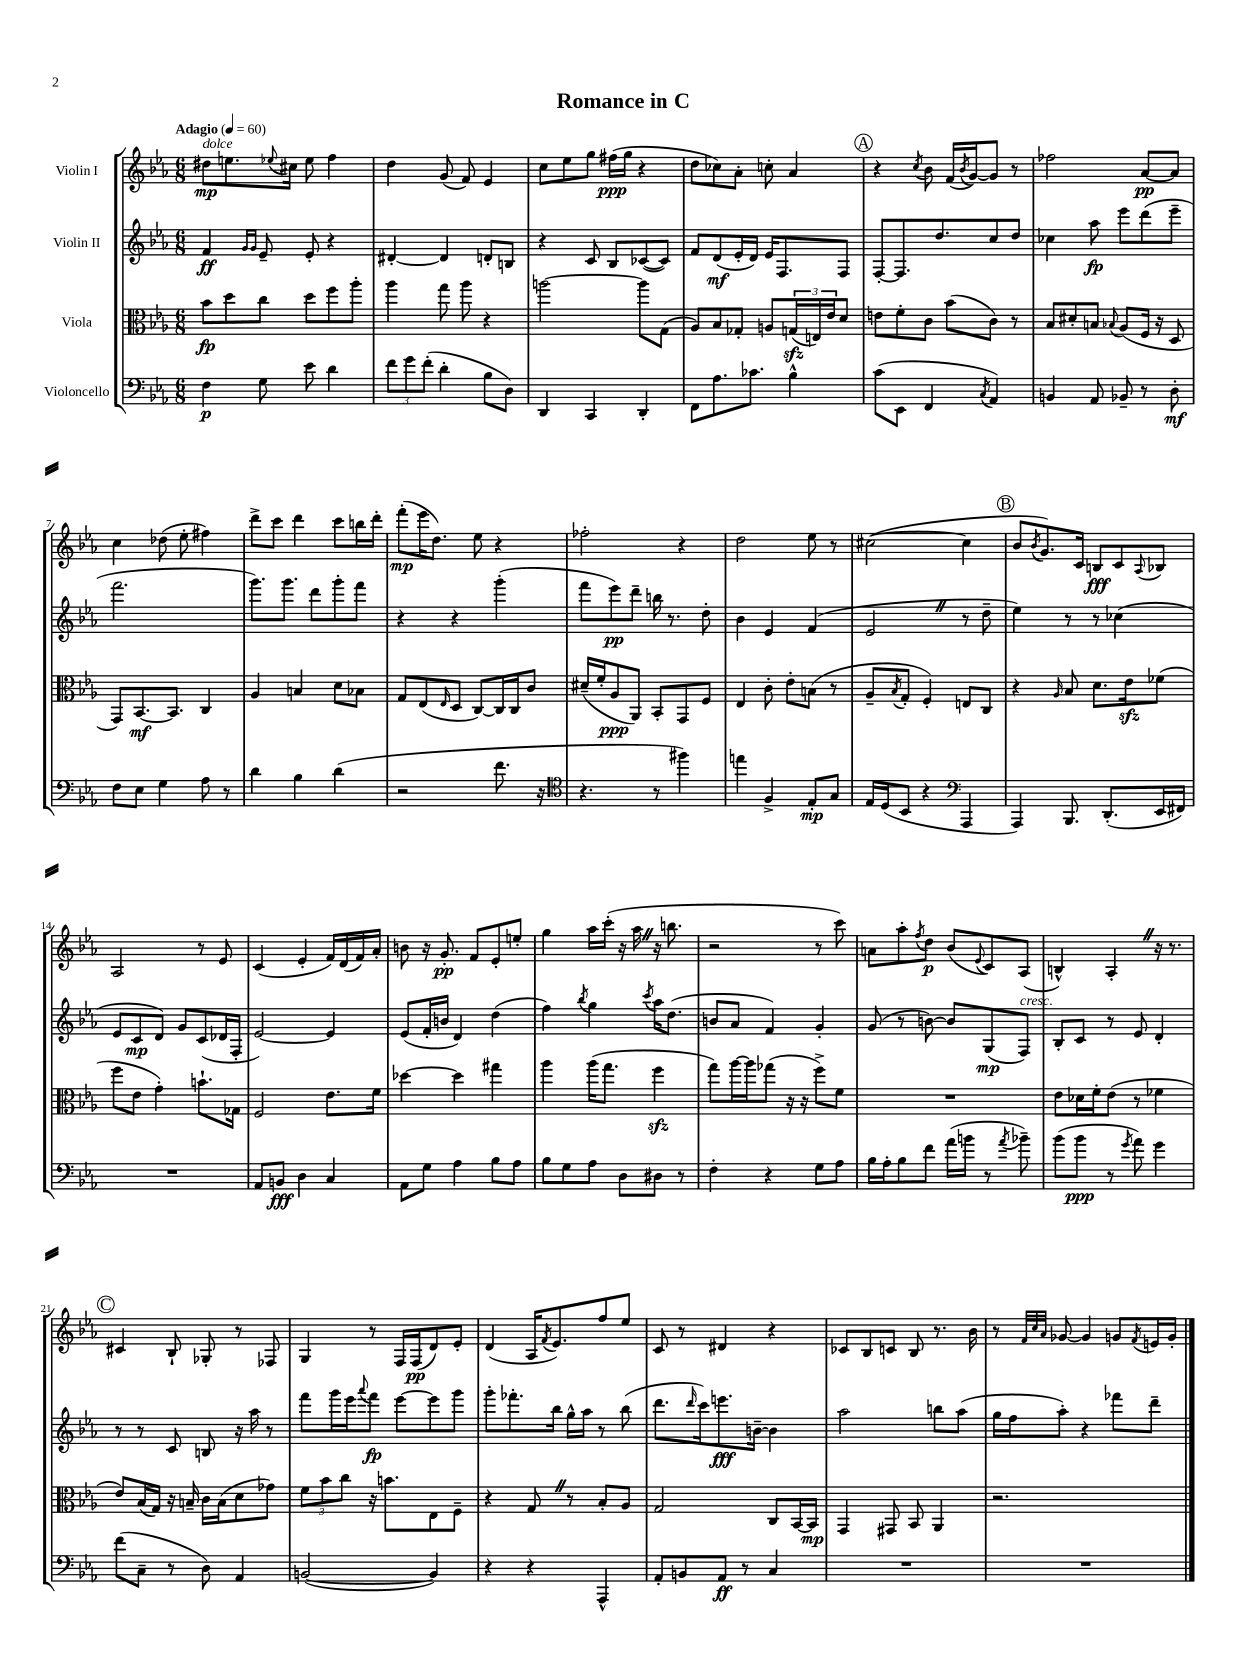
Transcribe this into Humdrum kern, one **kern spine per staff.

**kern	**kern	**kern	**kern
*staff4	*staff3	*staff2	*staff1
*clefF4	*clefC3	*clefG2	*clefG2
*k[b-e-a-]	*k[b-e-a-]	*k[b-e-a-]	*k[b-e-a-]
*M6/8	*M6/8	*M6/8	*M6/8
*MM60	*MM60	*MM60	*MM60
4F\	8b-\L	4f/	8dd#\L
.	8dd\	.	8.ee\
.	.	16qqg/LL	.
.	.	16qqg/JJ	.
8G\	8cc\J	8e-~/	.
.	.	.	8qqee-/
.	.	.	16cc#\Jk
8e-\	8dd\L	8e-'/	8ee-\
4d\	8ff\	4r	4ff\
.	8aa-'\J	.	.
=	=	=	=
12f\L	4aa-\	[4d#'/	4dd\
12g\	.	.	.
(12f'\J	.	.	.
4d'\	8gg\	4d#/]	(8g/
.	8aa-\	.	8f/)
8B-\L	4r	8d'/L	4e-/
8D\J)	.	8B/J	.
=	=	=	=
4DD/	[2aa\	4r	8cc\L
.	.	.	8ee-\
4CC/	.	8c/	8gg\J
.	.	8B-/L	(16ff#\LL
.	.	.	16gg\JJ
4DD'/	8aa\]L	([8c-/	4r
.	(8G\J	8c-/]J)	.
=	=	=	=
8FF\L	8A-/L)	8f/L	8dd\L
8.A-\	8B-/	(8d/	8cc-\)
.	8G-'/J	16e-'/L	8a-'\J
8.c-\J	.	16d/JJ)	.
.	8A/L	16e-/LK	8cc'\
.	.	8.F/	.
4B-^^\	(24G/L	.	4a-/
.	24E/)	.	.
.	24e-/J	.	.
.	8d/J	8F/J	.
=	=	=	=
(8c\L	8e\L	[8F'/L	4r
8EE-\J	8f'\	8.F/]	.
.	.	.	8qcc/
4FF/	8c\J	.	8b-\
.	.	8.dd/	.
.	(8b-\L	.	(16f/LL
.	.	.	8qb-/
.	.	.	[16g/J)
8qC/	.	.	.
4AA-/)	8c\J)	8cc/	8g/]J
.	8r	8dd/J	8r
=	=	=	=
4BB/	8B-/L	4cc-\	2ff-\
.	8d#'/	.	.
8AA-/	8B/J	8aa-\	.
.	8qqB-/	.	.
8BB-~/	(8A-/L	8eee-\L	.
8r	16F/Jk	(8ddd\	[8a-/L
.	16r	.	.
8D'\	8D/	8eee-~\J	8a-/]J
=	=	=	=
8F\L	8GG/L)	2.fff\	4cc\
8E-\J	[8.BB-/	.	.
4G\	.	.	(8dd-\
.	8.BB-/]J	.	.
.	.	.	8ee-'\
8A-\	4C/	.	4ff#\)
8r	.	.	.
=	=	=	=
4d\	4A-/	8.ggg\L)	8ddd^\L
.	.	.	8ccc\J
.	.	8.ggg\J	.
4B-\	4B/	.	4ddd\
.	.	8ddd\L	.
(4d\	8d\L	8ggg'\	8ccc\L
.	8B-\J	8fff\J	16bb\L
.	.	.	16ddd'\JJ
=	=	=	=
2r	8G/L	4r	(8fff'\L
.	(8E-/	.	16eee-\K
.	.	.	8.dd\J)
.	16qqE-/	.	.
.	8D/J	4r	.
.	[8C/L)	.	8ee-\
8.f\	16C/]L	(4ggg'\	4r
.	16C/J	.	.
.	8c/J	.	.
16r	.	.	.
=	=	=	=
*clefC4	*	*	*
4.r	(16d#~/LL	8fff\L	2ff-'\
.	16f'/J	.	.
.	8A-/	8eee-\)	.
.	8AA-/J)	8ddd~\J	.
8r	8BB-'/L	16bb\	.
.	.	8.r	.
4ff#\)	8GG/	.	4r
.	8F/J	8dd'\	.
=	=	=	=
4ee\	4E-/	4b-\	2dd\
4F^/	8c'\	4e-/	.
.	8e-'\L	.	.
8E-'/L	(8B\J	(4f/	8ee-\
8G/J	8r	.	8r
=	=	=	=
16E-/LL	8A-~/L	2e-/	([2cc#\
(16D/J	.	.	.
.	8qB-/	.	.
8BB-/J	8G'/J	.	.
4r	4F'/)	.	.
*clefF4	*	*	*
4AAA-/	8E/L	8r	4cc#\]
.	8C/J	8dd~\	.
=	=	=	=
4AAA-/)	4r	4ee-\)	8b-/L
.	.	.	8qb-/
.	.	.	8.g/)
.	16qqA-/	.	.
8.BBB-/	8B-/	8r	.
.	.	.	16c/Jk
.	8.d\L	8r	8B/L
(8.DD'/L	.	.	.
.	.	(4cc-\	8c/
.	16e-\k	.	.
.	.	.	8qqA-/
16EE-/L	(8f-\J	.	8B-/J
16FF#/JJ)	.	.	.
=	=	=	=
2.r	8ff\L	8e-/L	2A-/
.	8e-\J	8c/	.
.	4g'\)	8d/J)	.
.	.	8g/L	.
.	8.b`\L	(8c/	8r
.	.	16d-/L	8e-/
.	16G-\Jk	16F'/JJ	.
=	=	=	=
8AA-/L	2F/	[2e-/)	(4c/
8BB/J	.	.	.
4D\	.	.	4e-'/
4C/	8.e-\L	4e-/]	16f/LL)
.	.	.	(16d/
.	.	.	16f/)
.	16f\Jk	.	16a-'/JJ
=	=	=	=
8AA-\L	[4dd-\	(8e-/L	8b\
8G\J	.	16f'/L	16r
.	.	16b/JJ	8.g'/
4A-\	4dd-\]	4d/)	.
.	.	.	8f/L
8B-\L	4gg#\	(4dd\	8e-'/
8A-\J	.	.	8ee'/J
=	=	=	=
8B-\L	4aa-\	4ff\)	4gg\
8G\	.	.	.
.	.	8qbb-/	.
8A-\J	(16aa-\LK	4gg\	16aa-\LL
.	8.gg\J	.	(16ccc'\JJ
8D\L	.	.	16r
.	.	.	16aa-\
.	.	8qccc/	.
8D#\J	4ff\	16aa-\LK	16r
.	.	(8.dd\J	8.bb\
8r	.	.	.
=	=	=	=
4F'\	8gg\L)	8b/L	2r
.	[16aa-\L	8a-/J	.
.	16aa-\]J	.	.
4r	(8gg-\J	4f/)	.
.	16r	.	.
.	16r	.	.
8G\L	8ff^\L)	4g'/	8r
8A-\J	8f\J	.	8ccc\)
=	=	=	=
16B-\LL	2.r	(8g/	8a\L
16A-'\J	.	.	.
8B-\	.	8r	8aa-'\
.	.	.	8qff/
8f\J	.	[8b\)	8dd\J
(16a-\LL	.	8b/]L	(8b-/L
16b\JJ	.	.	.
.	.	.	8qqe-/
8r	.	(8G/	8c/)
8qa-/	.	.	.
8b-~\)	.	8F/J)	(8A-/J
=	=	=	=
(8b-\L	8e-\L	8B-'/L	4B^^/)
8b-\J	16d-\L	8c/J	.
.	16f'\J	.	.
8r	(8e-\J	8r	4A-'/
8qg/	.	.	.
8a-\)	8r	8e-/	.
4g\	4f-\	4d'/	16r
.	.	.	8.r
=	=	=	=
(8f\L	8e-/L)	8r	4c#/
8C~\J	(16B-/L	8r	.
.	16G/JJ)	.	.
8r	16r	8c/	8B-`/
.	16B~/	.	.
8D\)	16c\LL	8B/	8G-'/
.	(16B\J	.	.
4AA-/	8d\	16r	8r
.	.	16aa-\	.
.	8g-\J)	8r	8F-/
=	=	=	=
([2BB/	12f\L	8fff\L	4G/
.	12b-\	.	.
.	.	16ggg\L	.
.	12cc\J	.	.
.	.	16eee-\J	.
.	.	8qqaaa-/	.
.	16r	8fff\J	8r
.	8.b\L	.	.
.	.	[8eee-\L	16F/LL
.	.	.	(16F/J
4BB/])	8E-\	8eee-\]	8d/)
.	8F~\J	8ggg\J	8e-'/J
=	=	=	=
4r	4r	8ggg'\L	(4d/
.	.	8.fff-'\	.
4r	8G/	.	16A-/LK
.	.	.	8qf/
.	.	16bb-\Jk	8.e-/)
.	8r	16gg^^\LL	.
.	.	16aa-\JJ	.
4AAA-^^/	8B-'/L	8r	8ff/
.	8A-/J	(8bb-\	8ee-/J
=	=	=	=
8AA-'/L	2G/	8.ddd\L	8c/
8BB/	.	.	8r
.	.	16qqddd/	.
.	.	16ccc\k)	.
8AA-/J	.	8.eee\	4d#/
8r	.	.	.
.	.	[16b~\Jk	.
4C/	8C/L	4b\]	4r
.	[16BB-/L	.	.
.	16BB-/]JJ	.	.
=	=	=	=
2.r	4GG/	2aa-\	8c-/L
.	.	.	8B-/
.	8GG#/	.	8c/J
.	8BB-/	.	8B-/
.	4AA-/	8bb\L	8.r
.	.	(8aa-\J	.
.	.	.	16b-\
=	=	=	=
2.r	2.r	16gg\LL	8r
.	.	16ff\J	.
.	.	.	32qqf/LLL
.	.	.	32qqcc/
.	.	.	32qqa-/JJJ
.	.	8aa-'\J)	[8g-/
.	.	4r	4g-/]
.	.	8fff-\L	8g/L
.	.	.	8qf/
.	.	8ddd~\J	16e/L
.	.	.	16g'/JJ
==	==	==	==
*-	*-	*-	*-
